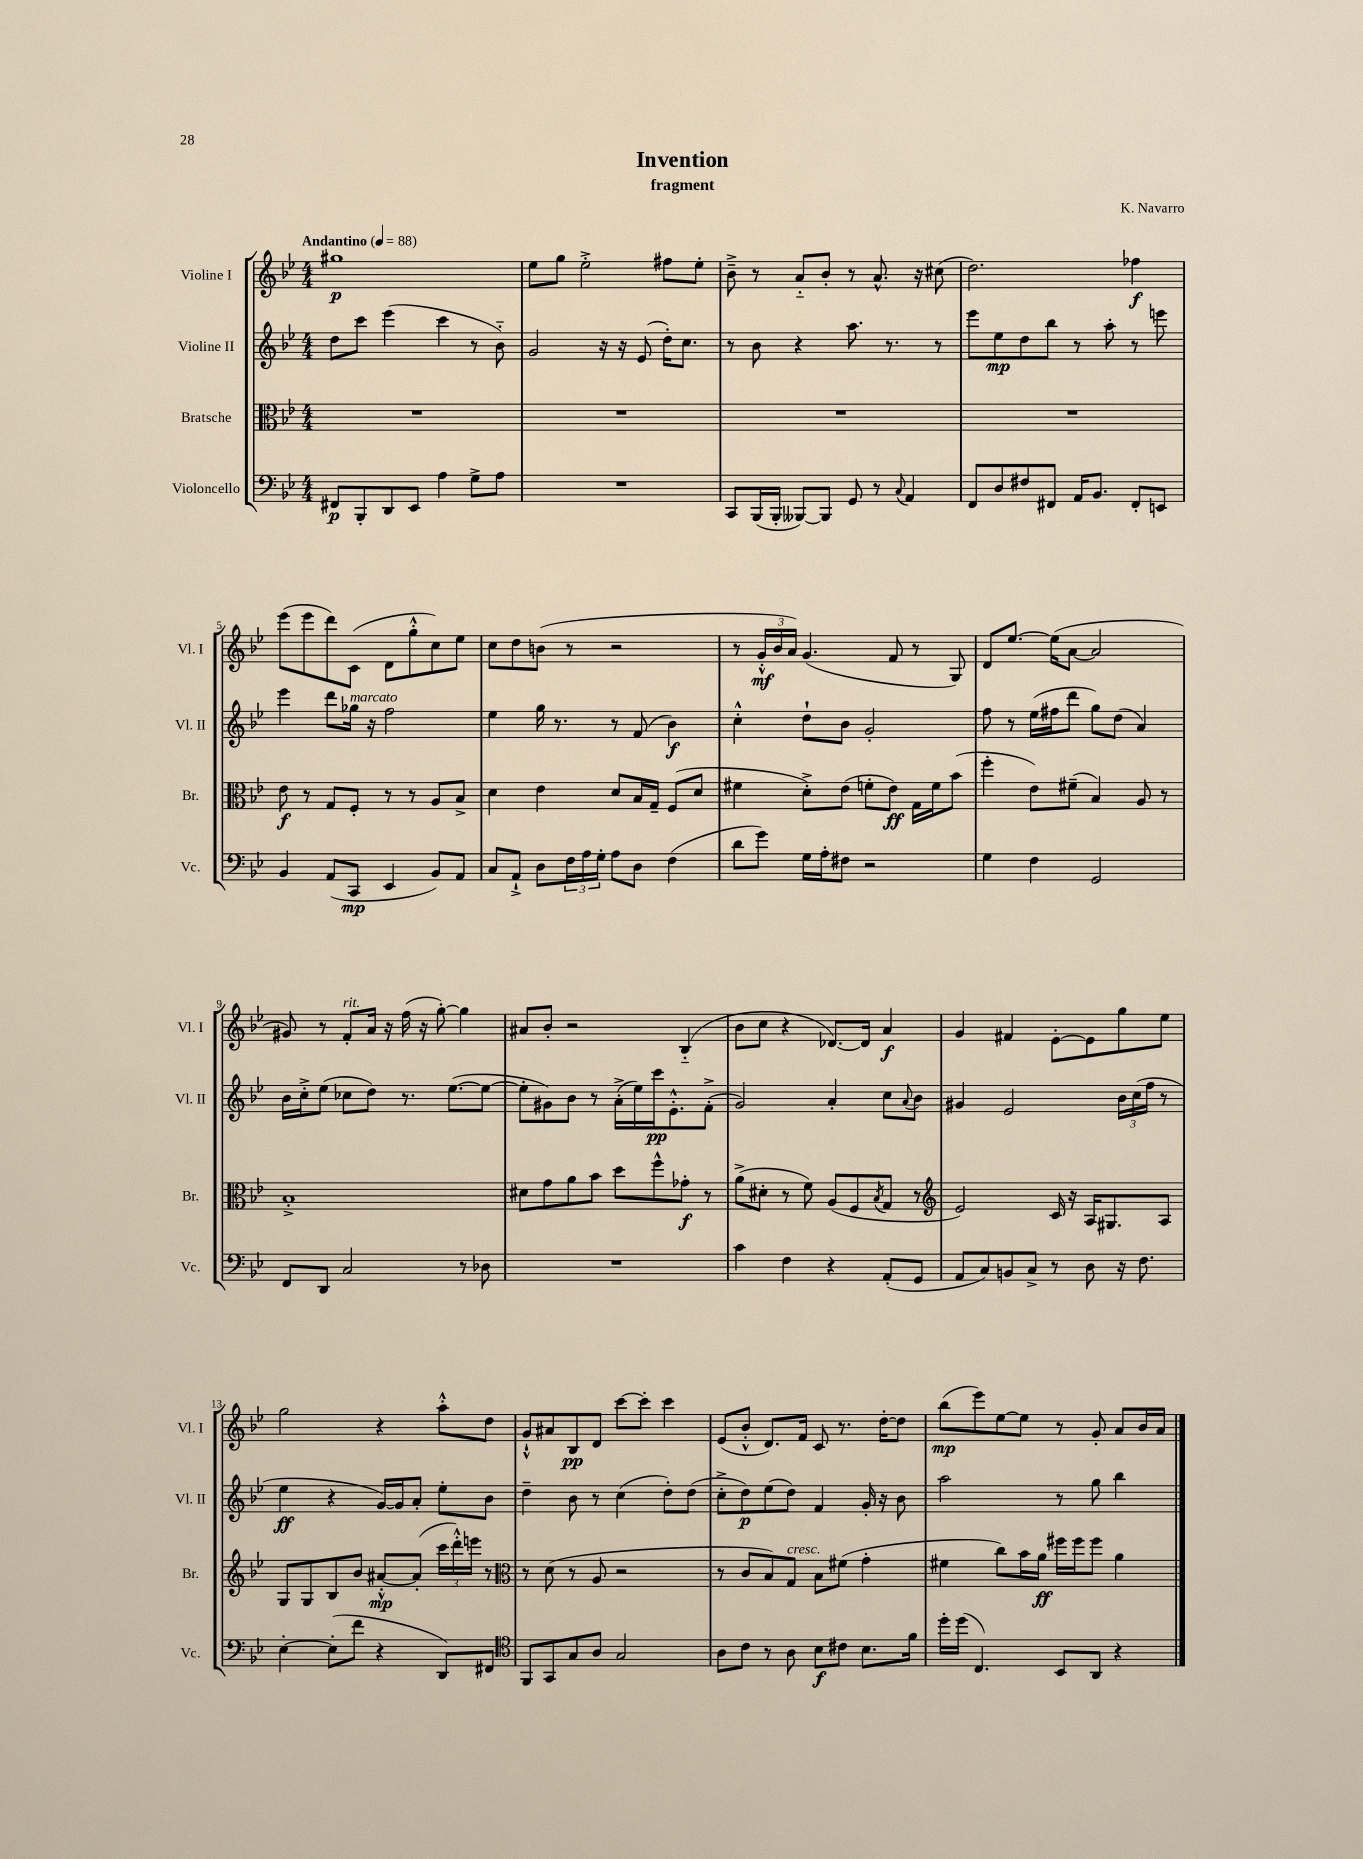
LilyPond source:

\header { title = "Invention" composer = "K. Navarro" subtitle = "fragment" }
<<
\new StaffGroup <<
\new Staff = "s0" \with { instrumentName = "Violine I" shortInstrumentName = "Vl. I" } {
    \clef treble \key bes \major \numericTimeSignature \time 4/4 \tempo "Andantino" 4 = 88
    gis''1\p |
    ees''8 g''8 ees''2-.-> fis''8 ees''8-. |
    bes'8---> r8 a'8-_ bes'8-. r8 a'8.-^ r16 cis''8( |
    d''2.) fes''4\f |
    ees'''8( ees'''8 d'''8) c'8( d'8 g''8-.-^ c''8) ees''8 |
    c''8 d''8 b'8( r8 r2 |
    r8 \tuplet 3/2 { g'16-.-^\mf bes'16 a'16) } g'4.( f'8 r8 g8) |
    d'8 ees''8.~ ees''16( a'8~ a'2 |
    gis'8) r8 f'8-.^\markup { \italic "rit." } a'16 r16 f''16( r16 g''8~-.) g''4 |
    ais'8 bes'8-. r2 bes4-_( |
    bes'8 c''8 r4 des'8.~) des'16 a'4\f |
    g'4 fis'4 ees'8~-. ees'8 g''8 ees''8 |
    g''2 r4 a''8-.-^ d''8 |
    g'8-!-^ ais'8 bes8\pp d'8 c'''8~ c'''8-. c'''4 |
    ees'8( bes'8-.-^ d'8.) f'16 c'8 r8. d''16~-. d''8 |
    bes''8\mp( ees'''8) ees''8~ ees''8 r8 g'8-. a'8 bes'16 a'16 \bar "|." |
}
\new Staff = "s1" \with { instrumentName = "Violine II" shortInstrumentName = "Vl. II" } {
    \clef treble \key bes \major \numericTimeSignature \time 4/4
    d''8 c'''8 ees'''4( c'''4 r8 bes'8-_) |
    g'2 r16 r16 ees'8( d''16-.) c''8. |
    r8 bes'8 r4 a''8. r8. r8 |
    ees'''8 ees''8\mp d''8 bes''8 r8 a''8-. r8 e'''8 |
    ees'''4 d'''8 ges''16^\markup { \italic "marcato" } r16 f''2 |
    ees''4 g''16 r8. r8 f'8( bes'4\f) |
    c''4-.-^ d''8-! bes'8 g'2-. |
    f''8 r8 ees''16( fis''16 d'''8 g''8) d''8( a'4) |
    bes'16 c''16-.-> ees''8( ces''8 d''8) r8. ees''8.~( ees''8~ |
    ees''8-. gis'8) bes'8 r8 a'16-.->( ees''16) c'''16\pp ees'8.-.-^ f'8-.->( |
    g'2) a'4-. c''8 \appoggiatura { a'8 } bes'8 |
    gis'4 ees'2 \tuplet 3/2 { bes'16 c''16( f''16 } r8 |
    ees''4\ff r4 g'16~) g'16 a'8-. ees''8-. bes'8 |
    d''4-- bes'8 r8 c''4( d''8-.) d''8( |
    c''8-.-> d''8\p) ees''8( d''8) f'4 g'16-. r16 bes'8 |
    a''2 r8 g''8 bes''4 \bar "|." |
}
\new Staff = "s2" \with { instrumentName = "Bratsche" shortInstrumentName = "Br." } {
    \clef alto \key bes \major \numericTimeSignature \time 4/4
    R1 |
    R1 |
    R1 |
    R1 |
    ees'8\f r8 g8 f8-. r8 r8 a8 bes8-> |
    d'4 ees'4 d'8 bes16 g16-- f8( d'8 |
    fis'4 d'8-.->) ees'8( f'8-. ees'8\ff) g16 f'16 bes'8( |
    f''4-. ees'8) fis'8--( bes4) a8 r8 |
    bes1-.-> |
    dis'8 g'8 a'8 bes'8 d''8 f''8-^ ges'8-.\f r8 |
    a'8->( dis'8-. r8 f'8) a8( f8 \acciaccatura { bes8 } g8 r8 |
    \clef treble ees'2) c'16 r16 a16 gis8. a8 |
    g8 g8 bes8 bes'8 ais'8~-.-^\mp ais'8-.( \tuplet 3/2 { c'''16 d'''16-.-^) e'''16 } r8 |
    \clef alto r8 d'8( r8 a8 r2 |
    r8 c'8 bes8) g8^\markup { \italic "cresc." } bes8 fis'8( g'4-. |
    fis'4 c''8) bes'16 a'16\ff fis''16 fis''16 fis''8 a'4 \bar "|." |
}
\new Staff = "s3" \with { instrumentName = "Violoncello" shortInstrumentName = "Vc." } {
    \clef bass \key bes \major \numericTimeSignature \time 4/4
    fis,8\p bes,,8-. d,8 ees,8 a4 g8-> a8 |
    R1 |
    c,8 bes,,16( bes,,16-. beses,,8~) beses,,8 g,8 r8 \appoggiatura { c8 } a,4 |
    f,8 d8 fis8 fis,8 a,16 bes,8. fis,8-. e,8 |
    bes,4 a,8( c,8\mp ees,4 bes,8) a,8 |
    c8 a,8-!-> d8 \tuplet 3/2 { f16 a16 g16-. } a8 d8 f4( |
    d'8 g'8) g16 a16-. fis8 r2 |
    g4 f4 g,2 |
    f,8 d,8 c2 r8 des8 |
    R1 |
    c'4 f4 r4 a,8-.( g,8 |
    a,8 c8) b,8 c8-> r8 d8 r16 f8. |
    ees4~-. ees8-.( f'8 r4 d,8) fis,8 |
    \clef tenor f,8 g,8 g8 a8 g2 |
    a8 c'8 r8 a8 bes8\f cis'8 bes8. f'16 |
    d''16-. d''16( c4.) bes,8 a,8 r4 \bar "|." |
}
>>
>>
